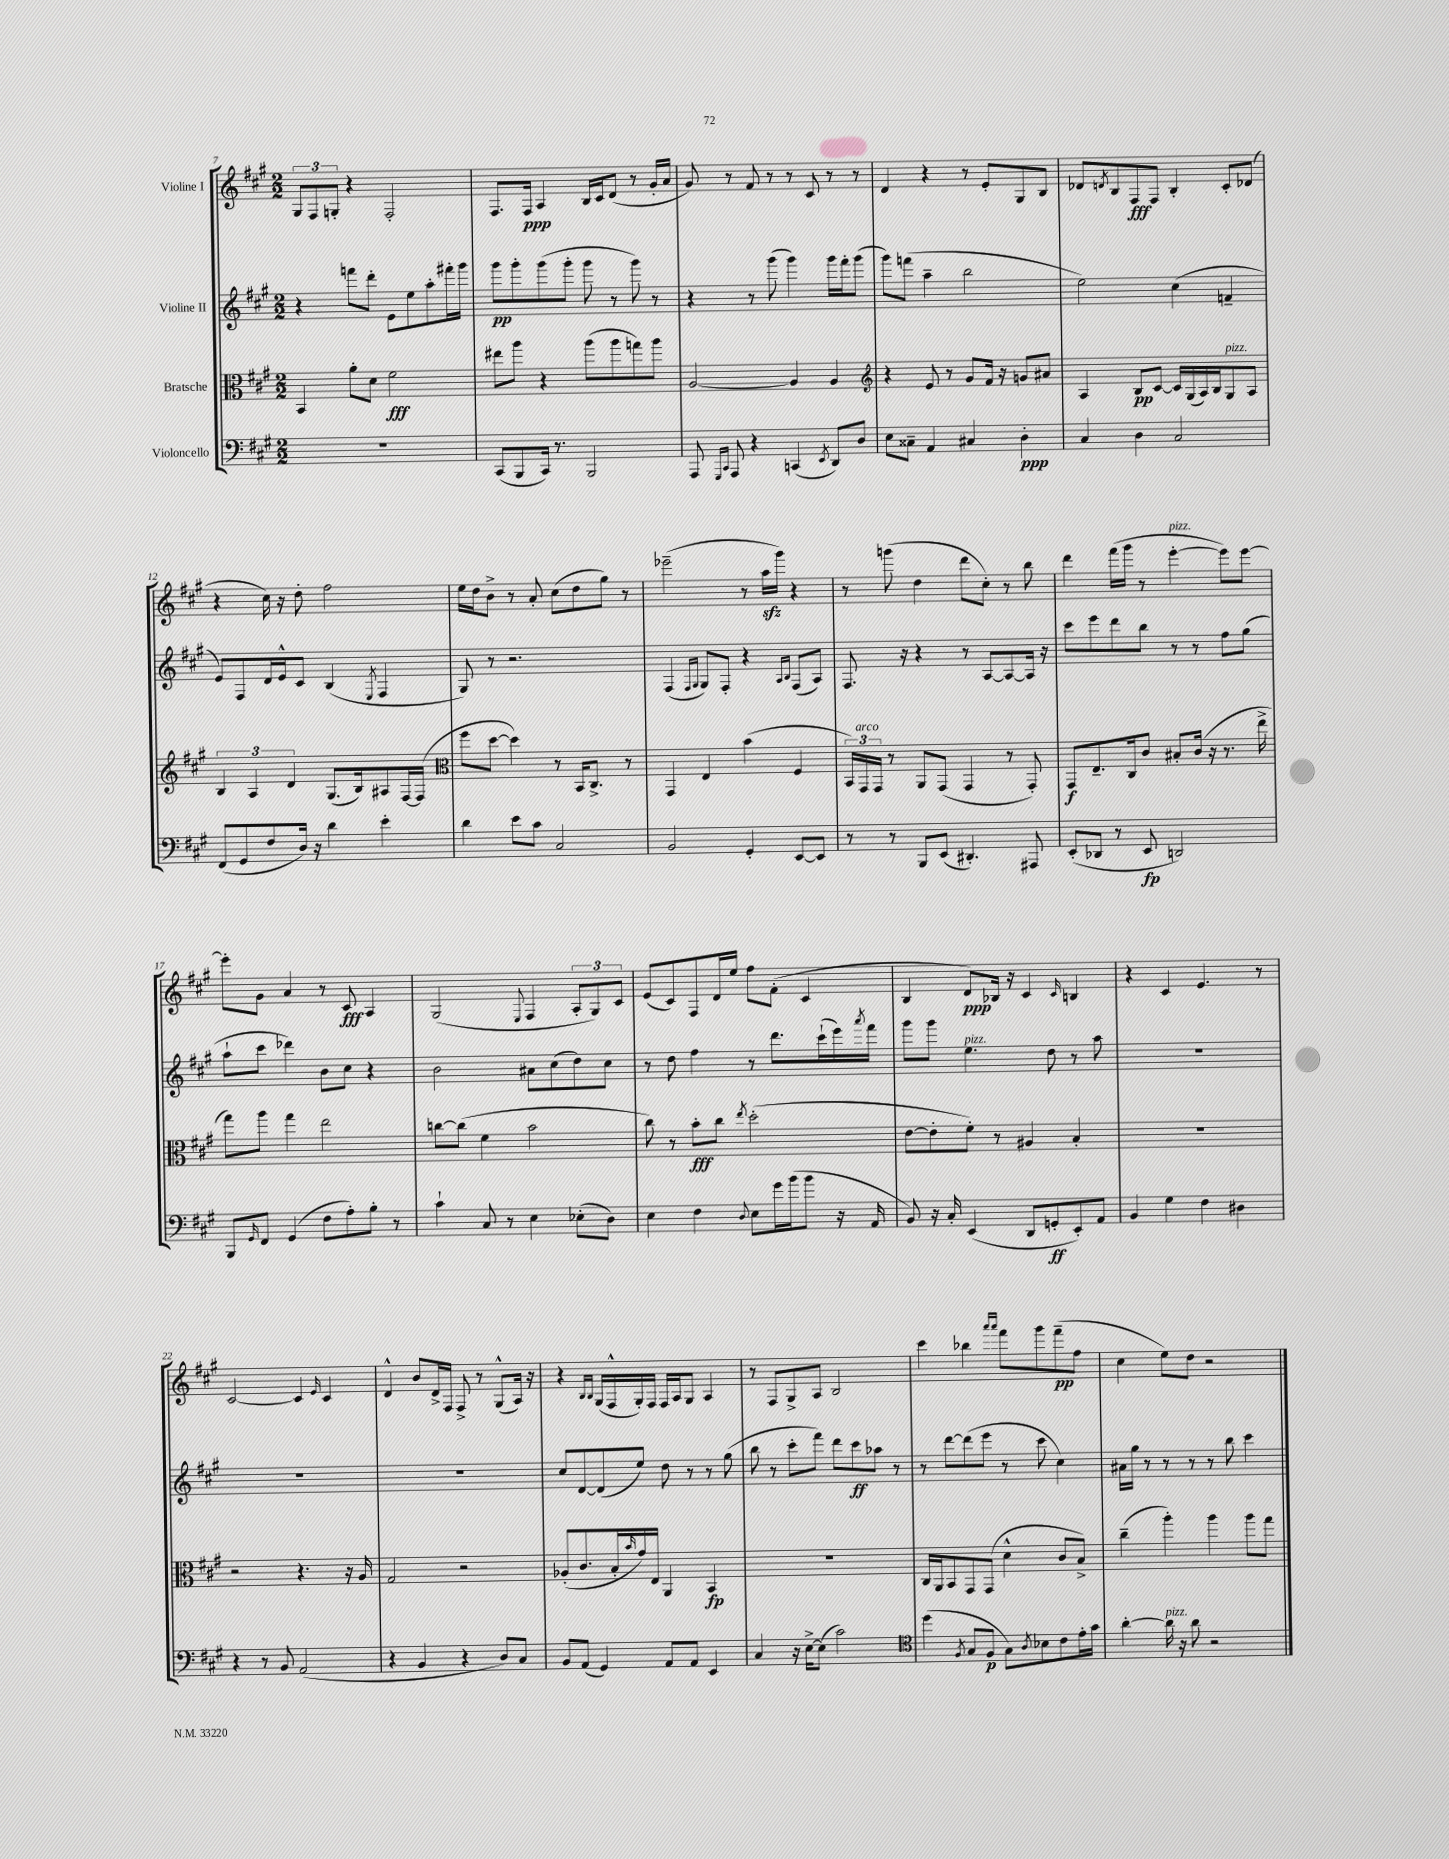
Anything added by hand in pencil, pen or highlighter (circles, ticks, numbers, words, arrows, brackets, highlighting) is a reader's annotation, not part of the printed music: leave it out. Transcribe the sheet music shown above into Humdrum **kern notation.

**kern	**kern	**kern	**kern
*staff4	*staff3	*staff2	*staff1
*clefF4	*clefC3	*clefG2	*clefG2
*k[f#c#g#]	*k[f#c#g#]	*k[f#c#g#]	*k[f#c#g#]
*M2/2	*M2/2	*M2/2	*M2/2
1r	4BB	4r	12G#
.	.	.	12F#
.	.	.	12G'
.	8a'	8fff	4r
.	8d	8ddd'	.
.	2f#	8e	2F#'
.	.	8ee	.
.	.	8aa'	.
.	.	16fff#'	.
.	.	16ggg#	.
=	=	=	=
(8CC#	8ee#	8ggg#	8.F#
8BBB	8aa	8ggg#'	.
.	.	.	16F#
16CC#)	4r	(8ggg#	4A
8.r	.	.	.
.	.	8ggg#'	.
2BBB	(8aa	8ggg#	16B
.	.	.	16c#
.	8aa	8r	(8d
.	8gg)	8ggg#)	8r
.	8aa	8r	16g#'
.	.	.	16a
=	=	=	=
8AAA	[2A	4r	8g#)
16qqGGG#	.	.	.
16qqCC#	.	.	.
8AAA	.	.	8r
4r	.	8r	8f#
.	.	(8ggg#	8r
(4CC	4A]	4ggg#)	8r
.	.	.	8c#
8qEE	.	.	.
8DD)	4A	16ggg#	8r
.	.	16fff#'	.
8D	.	(8ggg#	8r
=	=	=	=
*	*clefG2	*	*
8E	4r	8ggg#)	4d
8C##~	.	(8fff	.
4AA	8e	4aa~	4r
.	8r	.	.
4C#	8g#	2bb	8r
.	16f#	.	8e'
.	16r	.	.
4D'	8g	.	8G#
.	8a#	.	8B
=	=	=	=
4C#	4A	2ee)	8d-
.	.	.	8qd
.	.	.	8B
4D	8B	.	8F#
.	[8c#	.	8F#
2C#	16c#]	(4cc#	4B'
.	(16G#	.	.
.	16A)	.	.
.	16B	.	.
.	8G#	4f~	8c#'
.	8A	.	(8d-
=	=	=	=
(8FF#	6B	8e)	4r
8GG#	.	8F#	.
.	6A	.	.
8F#	.	16d	16cc#)
.	.	16e^^	16r
.	6d	.	.
16D)	.	8c#	8dd'
16r	.	.	.
4d	(8.G#	(4B	2ff#
.	16B)	.	.
.	.	8qE	.
4e'	8A#	4F#	.
.	[16F#	.	.
.	(16F#]	.	.
=	=	=	=
*	*clefC3	*	*
4d	8ff#	8G#)	16ee
.	.	.	16dd
.	[8dd	8r	8b^
8e	4dd])	2.r	8r
8c#	.	.	8a'
2C#	8r	.	(8cc#
.	16BB	.	8dd
.	8.C#^	.	.
.	.	.	8gg#)
.	8r	.	8r
=	=	=	=
2BB	4GG#	(4F#	(2eee-~
.	.	16qqF#	.
.	.	16qqG#	.
.	4E	8G#)	.
.	.	8F#'	.
4GG#'	(4b	4r	8r
.	.	.	16aa
.	.	.	16ggg#)
.	.	16qqA	.
.	.	16qqB	.
[8EE	4F#	(8F#	4r
8EE]	.	8A)	.
=	=	=	=
8r	24BB)	8.F#	8r
.	24GG#	.	.
.	24GG#	.	.
8r	8r	.	(8ggg
.	.	16r	.
8BBB	8AA	4r	4dd
(8EE	(8GG#	.	.
4.DD#')	4GG#	8r	8ddd
.	.	[8A	8cc#')
.	8r	8A_	8r
8AAA#	8GG#')	16A]	8bb
.	.	16r	.
=	=	=	=
(8EE'	8GG#	8ccc#	4ddd
8DD-	8.E~	8eee	.
8r	.	8ddd	(16fff#
.	16C#	.	16ggg#
8EE	8c#	8bb	8r
2DD)	8B#'	8r	[4eee'
.	(16c#	8r	.
.	16r	.	.
.	8.r	8ff#	8eee])
.	.	(8gg#	[8eee
.	16ee^	.	.
=	=	=	=
8BBB	8gg#)	8aa`	8eee']
16qqGG#	.	.	.
8FF#	8aa	8ccc#	8g#
(4GG#	4gg#	4ddd-)	4a
8F#	2ee	8b	8r
8A')	.	8cc#	8c#
8B'	.	4r	4A
8r	.	.	.
=	=	=	=
4c#`	[8cc	2b	(2G#
.	(8cc]	.	.
8C#	4f#	.	.
8r	.	.	.
.	.	.	8qqE
4E	2b	8a#	4F#
.	.	(8cc#	.
(8E-'	.	8dd)	12A'
.	.	.	12G#)
8D)	.	8cc#	.
.	.	.	12c#
=	=	=	=
4E	8cc#)	8r	(8e
.	8r	8dd	8c#)
4F#	8b'	4ff#	8F#
.	8cc#	.	16d
.	.	.	16ee
8qqD	8qee	.	.
8E	(2dd'	8r	8ff#
16g#	.	8.ddd	(8f#'
(16b	.	.	.
8b	.	.	4c#
.	.	(16ccc#`	.
16r	.	16eee)	.
.	.	8qaaa	.
16AA	.	16fff#	.
=	=	=	=
8BB)	[8e	8ggg#	4B
16r	8e']	8ggg#	.
16C#'	.	.	.
(4EE	8f#')	4.ee	8d)
.	8r	.	16B-
.	.	.	16r
8DD	4A#	.	4c#
8GG'	.	8dd	.
.	.	.	16qqc#
8EE')	4B'	8r	4B
8AA	.	8aa	.
=	=	=	=
4BB	1r	1r	4r
4G#	.	.	4c#
4F#	.	.	4.e
4D#	.	.	.
.	.	.	8r
=	=	=	=
4r	2r	1r	[2c#
8r	.	.	.
8BB	.	.	.
(2AA	4.r	.	4c#]
.	.	.	16qqe
.	.	.	4c#
.	16r	.	.
.	16A	.	.
=	=	=	=
4r	2G#	1r	4d^^
4BB	.	.	8b
.	.	.	16d^
.	.	.	16F#
4r	2r	.	8F#^
.	.	.	8r
8D)	.	.	(8G#^^
8C#	.	.	16A)
.	.	.	16r
=	=	=	=
8BB	(8A-'	8cc#	4r
(8AA	8.c#	[8d	.
.	.	.	16qqB
.	.	.	16qqB
4GG#)	.	(8d]	(16G#
.	16B'	.	16F#^^
.	16qqb	.	.
.	16g#)	8ee)	16G#')
.	16E	.	16F#
8AA	4AA	8dd	16F#
.	.	.	16A
8AA	.	8r	8G#
4EE	4BB	8r	4A
.	.	(8gg#	.
=	=	=	=
4C#	1r	8bb	8r
.	.	8r	8F#
16r	.	8ccc#'	8G#^
[16E^	.	.	.
(8E]	.	8fff#)	8A
2c#)	.	8ddd	2B
.	.	8ccc#	.
.	.	8aa-	.
.	.	8r	.
=	=	=	=
*clefC4	*	*	*
(4dd	16C#	8r	4ccc#
.	16AA	.	.
.	8BB	[8ddd	.
8qF#	.	.	.
8G#	8GG#	(8ddd]	4bb-
8F#	(8GG#	8eee	.
.	.	.	16qqaaa
.	.	.	16qqaaa
8G#)	4d^^	8r	8fff#
8qA	.	.	.
8B-	.	8ccc#	8ggg#
8c#	8c#	4cc#)	(8fff#~
16e'	8B^)	.	8ff#
16g#	.	.	.
=	=	=	=
[4a'	(4cc#~	16a#	4cc#
.	.	16gg#	.
.	.	8r	.
16a]	4aa')	8r	8ee)
16r	.	.	.
8a	.	8r	8dd
2r	4aa	8r	2r
.	.	8bb	.
.	8aa	4ccc#	.
.	8gg#	.	.
==	==	==	==
*-	*-	*-	*-
